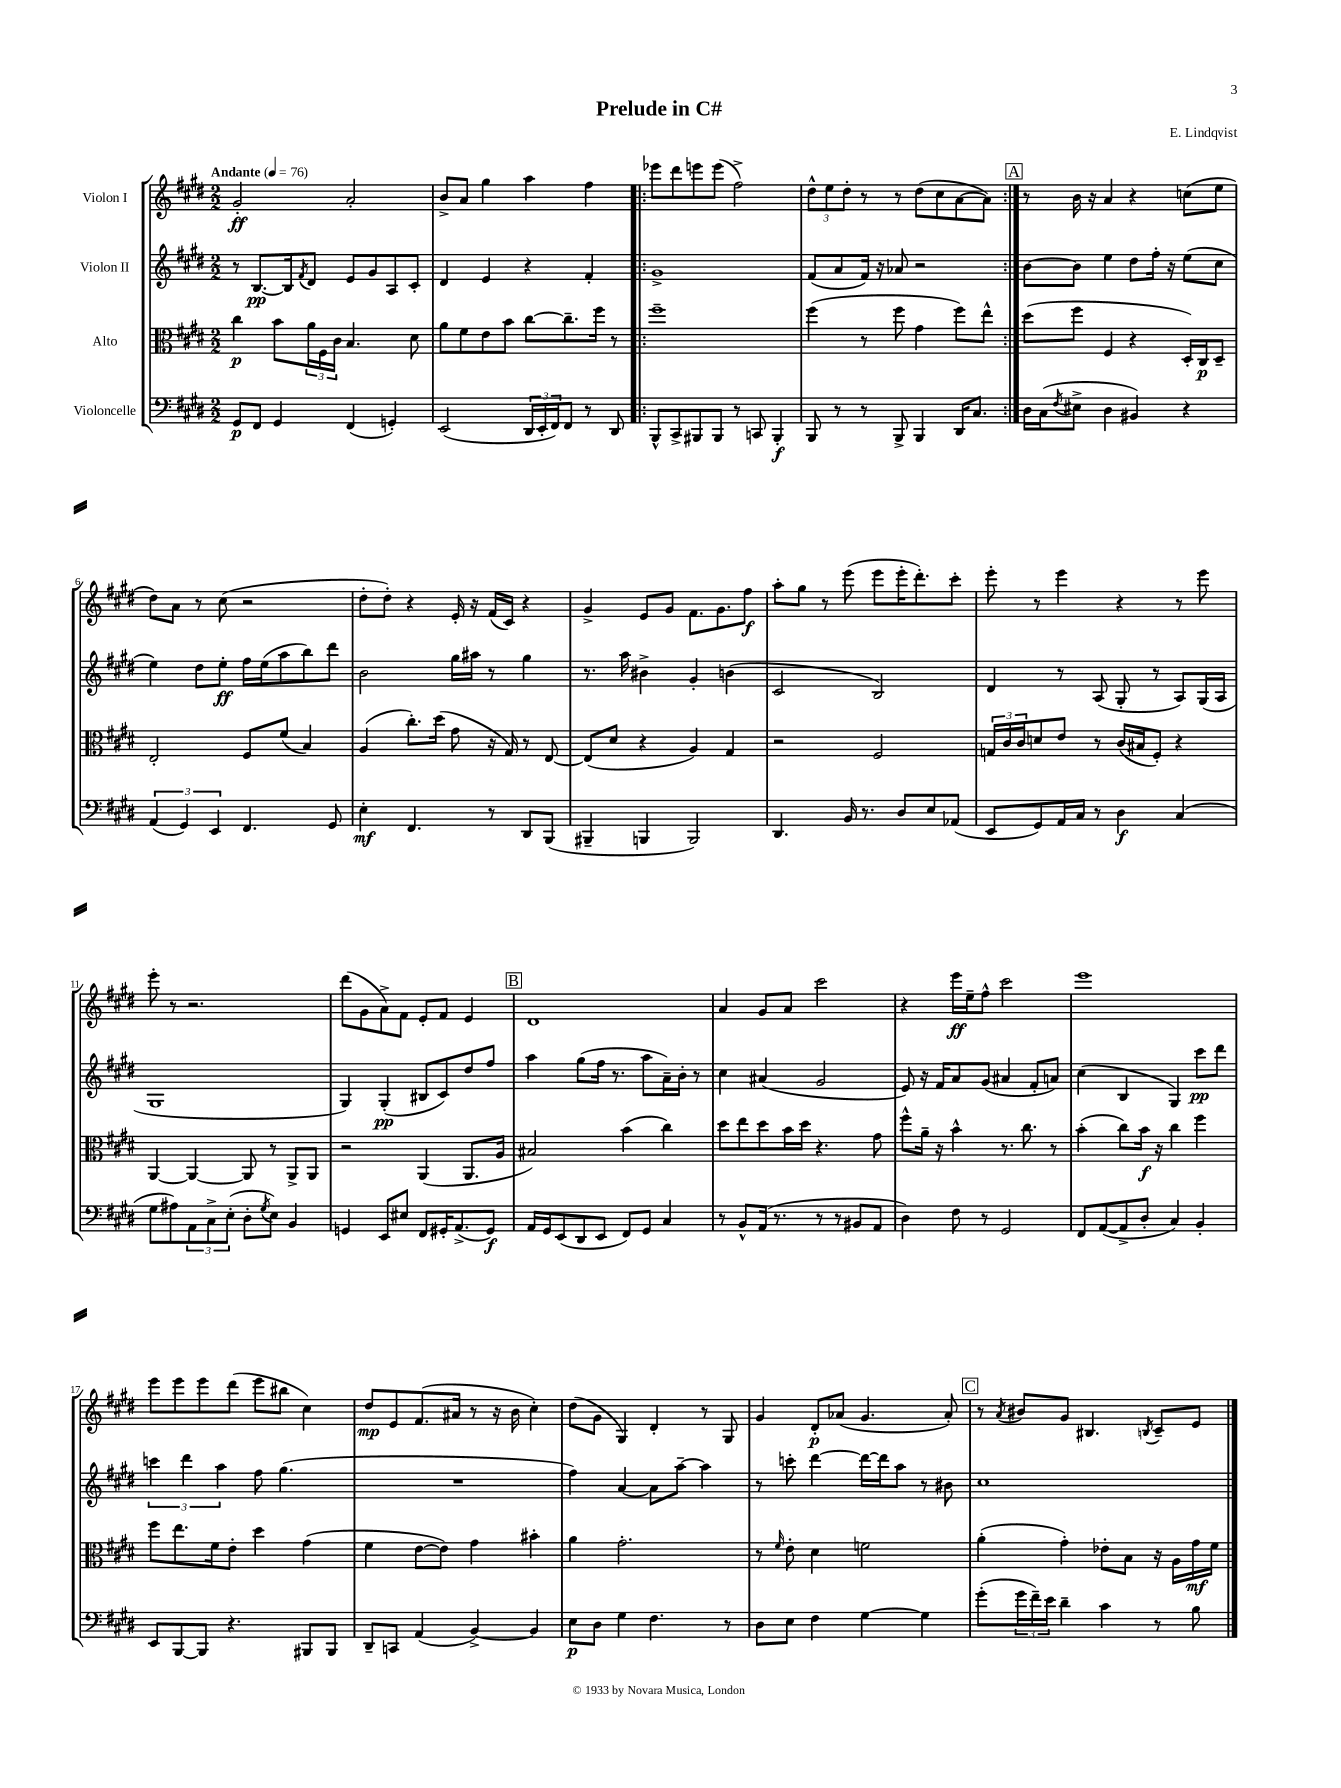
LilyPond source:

\header { title = "Prelude in C#" composer = "E. Lindqvist" }
<<
\new StaffGroup <<
\new Staff = "s0" \with { instrumentName = "Violon I" } {
    \clef treble \key e \major \numericTimeSignature \time 2/2 \tempo "Andante" 4 = 76
    gis'2-.\ff a'2-. |
    b'8-> a'8 gis''4 a''4 fis''4 |
    \repeat volta 2 { ees'''8 dis'''8 e'''8 e'''8( fis''2->) |
    \tuplet 3/2 { dis''8-^ e''8 dis''8-. } r8 r8 dis''8( cis''8 a'8~ a'8) | }
    \mark \markup { \box "A" } r8 b'16 r16 a'4 r4 c''8( e''8 |
    dis''8) a'8 r8 cis''8( r2 |
    dis''8-. dis''8-.) r4 e'16-. r16 fis'16( cis'16) r4 |
    gis'4-> e'8 gis'8 fis'8. gis'8. fis''8\f |
    a''8-. gis''8 r8 e'''8( e'''8 e'''16-. dis'''8.-.) cis'''8-. |
    e'''8-. r8 e'''4 r4 r8 e'''8 |
    e'''8-. r8 r2. |
    dis'''8( gis'8 a'8->) fis'8 e'8-. fis'8 e'4 |
    \mark \markup { \box "B" } dis'1 |
    a'4 gis'8 a'8 cis'''2 |
    r4 e'''16\ff e''16-- fis''8-^ cis'''2 |
    e'''1 |
    e'''8 e'''8 e'''8 dis'''8( e'''8 bis''8 cis''4) |
    dis''8\mp e'8 fis'8.( ais'16 r8 r16 b'16 cis''4-.) |
    dis''8( gis'8 gis4) dis'4-. r8 gis8 |
    gis'4 dis'8-.\p aes'8( gis'4. aes'8-.) |
    \mark \markup { \box "C" } r8 \acciaccatura { a'8 } bis'8 gis'8 bis4. \acciaccatura { b8 } cis'8-- e'8 \bar "|." |
}
\new Staff = "s1" \with { instrumentName = "Violon II" } {
    \clef treble \key e \major \numericTimeSignature \time 2/2
    r8 b8.~\pp b16 \acciaccatura { fis'8 } dis'8 e'8 gis'8 a8 cis'8-. |
    dis'4 e'4 r4 fis'4-. |
    \repeat volta 2 { gis'1-> |
    fis'8( a'8 fis'16) r16 aes'8 r2 | }
    \mark \markup { \box "A" } b'8~ b'8 e''4 dis''8 fis''16-. r16 e''8( cis''8 |
    e''4) dis''8 e''8-.\ff fis''16 e''16( a''8 b''8) dis'''8 |
    b'2 gis''16 ais''16 r8 gis''4 |
    r8. a''16 bis'4-> gis'4-. b'4( |
    cis'2 b2) |
    dis'4 r8 a8( gis8-. r8 a8) gis16( a16 |
    gis1 |
    gis4) gis4-.\pp( bis8 cis'8) dis''8 fis''8 |
    \mark \markup { \box "B" } a''4 gis''8( fis''16 r8. a''8 a'16--) b'16-. r8 |
    cis''4 ais'4( gis'2 |
    e'8) r16 fis'16 a'8 gis'8( ais'4 fis'8-. a'8) |
    cis''4( b4 gis4) cis'''8\pp dis'''8 |
    \tuplet 3/2 { c'''4 dis'''4 a''4 } fis''8 gis''4.( |
    R1 |
    fis''4) a'4~ a'8 a''8~-- a''4 |
    r8 c'''8-. dis'''4~ dis'''16~ dis'''16 a''8 r8 bis'8 |
    \mark \markup { \box "C" } cis''1 \bar "|." |
}
\new Staff = "s2" \with { instrumentName = "Alto" } {
    \clef alto \key e \major \numericTimeSignature \time 2/2
    cis''4\p b'8 \tuplet 3/2 { a'16 fis16 cis'16 } b4. dis'8 |
    a'8 fis'8 e'8 b'8 cis''8~ cis''8.-- fis''16 r8 |
    \repeat volta 2 { fis''1-- |
    fis''4( r8 fis''8 gis'4 fis''8) e''8-^ | }
    \mark \markup { \box "A" } dis''8( fis''8 fis4 r4 dis16-.) cis16\p dis8-- |
    e2-. fis8 fis'8( b4) |
    a4( cis''8.-.) dis''16( gis'8 r16 gis16) r8 e8~ |
    e8( dis'8 r4 a4) gis4 |
    r2 fis2 |
    \tuplet 3/2 { g16 cis'16 cis'16 } d'8 e'8 r8 cis'16( bis16 fis8-.) r4 |
    a,4~ a,4~ a,8 r8 a,8-> a,8 |
    r2 a,4( a,8. a16 |
    \mark \markup { \box "B" } bis2) b'4( cis''4) |
    dis''8 e''8 dis''8 b'16 dis''16 r4. gis'8 |
    fis''8-^ a'16-- r16 b'4-^ r8. cis''8. r8 |
    b'4-.( cis''8) b'16\f r16 cis''4 fis''4 |
    fis''8 e''8. fis'16 e'8-. dis''4 gis'4( |
    fis'4 e'8~ e'8) gis'4 bis'4-. |
    a'4 gis'2.-. |
    r8 \grace { fis'16 } e'8-. dis'4 f'2 |
    \mark \markup { \box "C" } a'4-.( gis'4-.) ees'8-. b8 r16 a16 gis'16\mf fis'16 \bar "|." |
}
\new Staff = "s3" \with { instrumentName = "Violoncelle" } {
    \clef bass \key e \major \numericTimeSignature \time 2/2
    gis,8\p fis,8 gis,4 fis,4( g,4-.) |
    e,2( \tuplet 3/2 { dis,16 e,16-. fis,16) } fis,8 r8 dis,8 |
    \repeat volta 2 { b,,8-^ cis,8-> bis,,8 bis,,8 r8 c,8 bis,,4-.\f |
    b,,8 r8 r8 b,,8-> b,,4 dis,16 cis8. | }
    \mark \markup { \box "A" } dis16 cis16( \acciaccatura { fis8 } eis8-> dis4 bis,4) r4 |
    \tuplet 3/2 { a,4( gis,4) e,4 } fis,4. gis,8 |
    e4-.\mf fis,4. r8 dis,8 b,,8( |
    bis,,4-- b,,4 b,,2) |
    dis,4. b,16 r8. dis8 e8 aes,8( |
    e,8 gis,8) a,16 cis16 r8 dis4\f cis4( |
    gis8 ais8) \tuplet 3/2 { a,8 cis8-> e8-.( } dis8-. \acciaccatura { gis8 } e8) b,4 |
    g,4 e,8 eis8 fis,8 gis,16-. a,8.->( gis,8\f) |
    \mark \markup { \box "B" } a,16 gis,16 e,8( dis,8 e,8 fis,8) gis,8 cis4 |
    r8 b,8-^ a,16( r8. r8 r8 bis,8 a,8 |
    dis4) fis8 r8 gis,2 |
    fis,8 a,8~( a,8-> dis8-. cis4) b,4-. |
    e,8 b,,8~ b,,8 r4. bis,,8 bis,,8 |
    dis,8-- c,8 a,4( b,4~->) b,4 |
    e8\p dis8 gis4 fis4. r8 |
    dis8 e8 fis4 gis4~ gis4 |
    \mark \markup { \box "C" } gis'8-.( \tuplet 3/2 { gis'16 fis'16--) e'16 } dis'4-- cis'4 r8 b8 \bar "|." |
}
>>
>>
